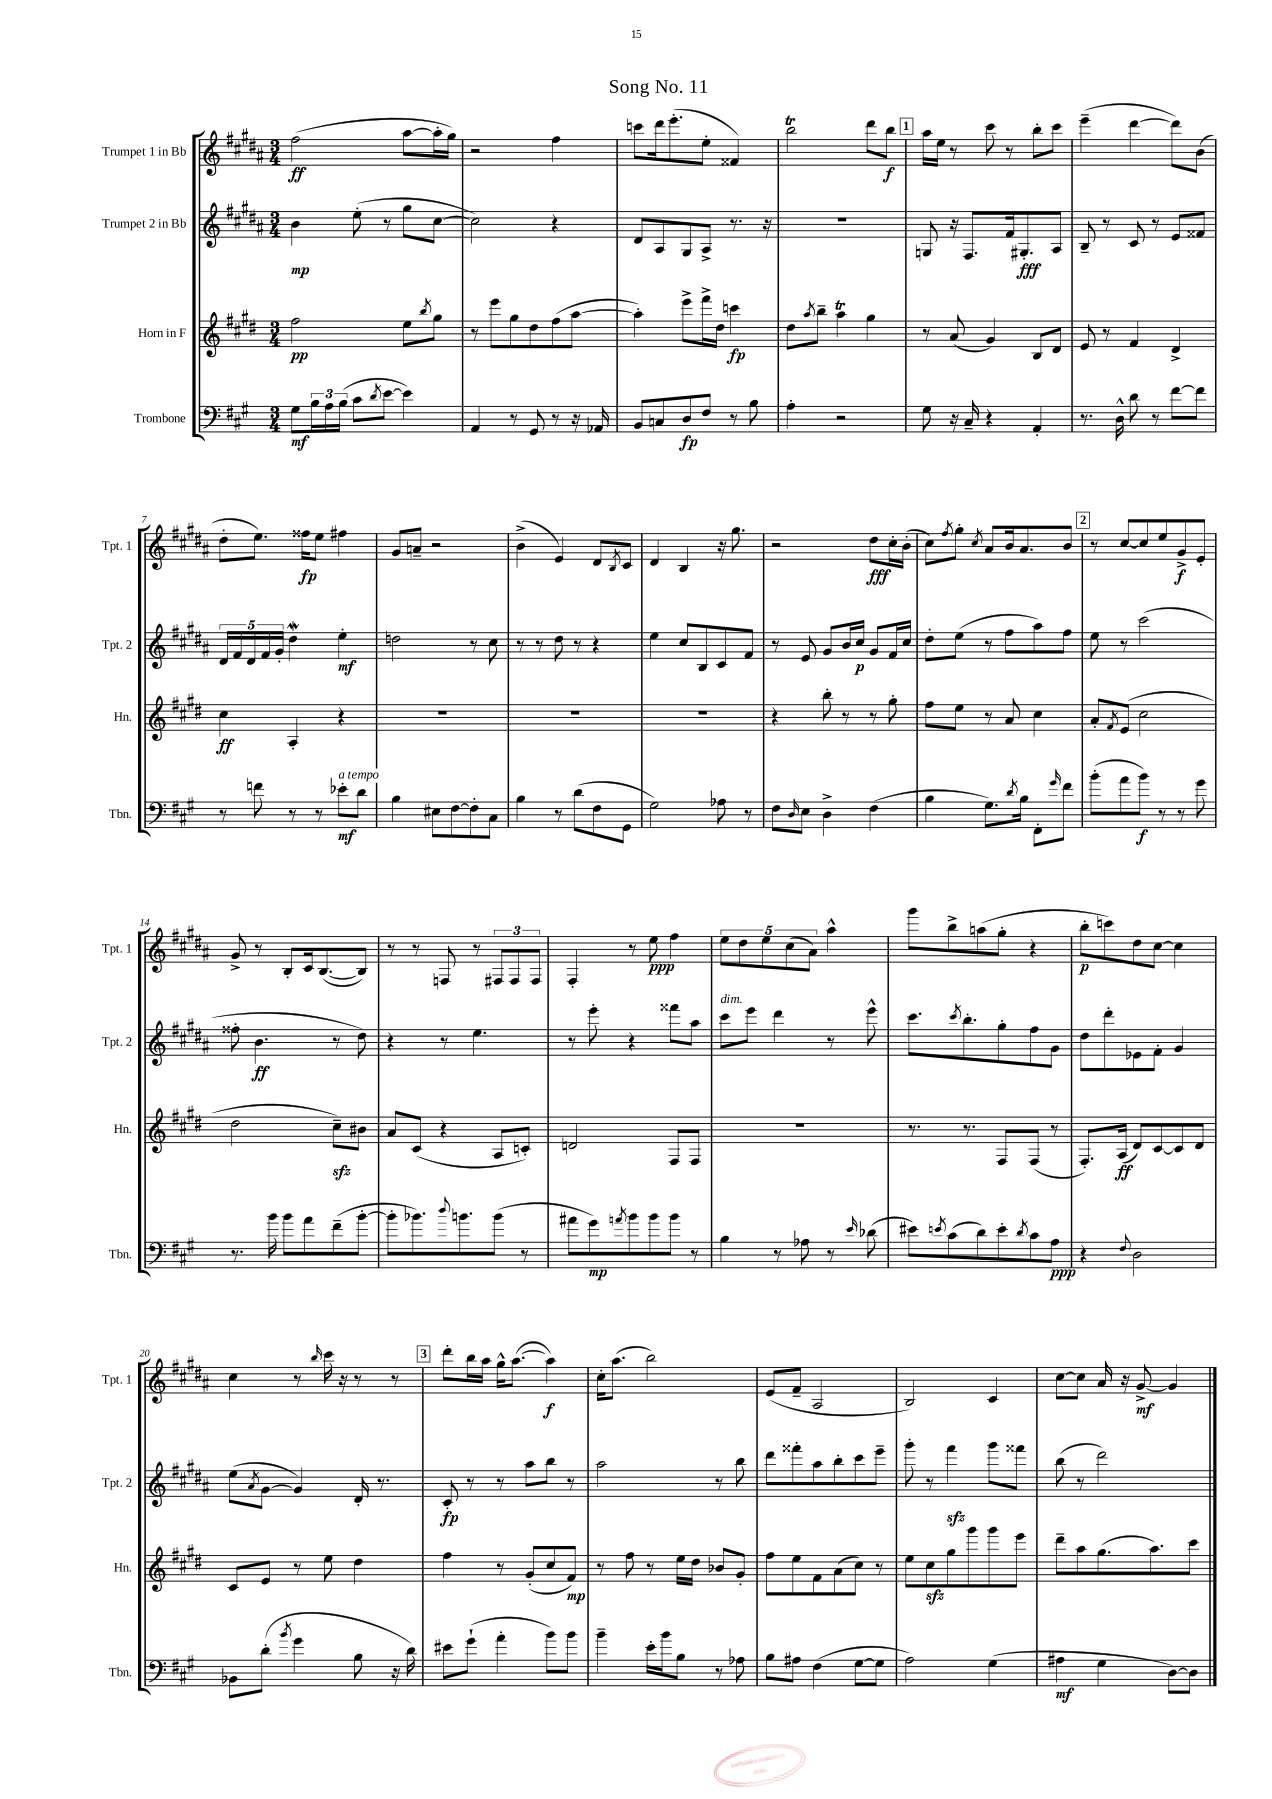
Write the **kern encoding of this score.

**kern	**kern	**kern	**kern
*staff4	*staff3	*staff2	*staff1
*clefF4	*clefG2	*clefG2	*clefG2
*k[f#c#g#]	*k[f#c#g#d#]	*k[f#c#g#d#a#]	*k[f#c#g#d#a#]
*M3/4	*M3/4	*M3/4	*M3/4
8G#\L	2ff#\	4b\	(2ff#\
24B\L	.	.	.
24A\	.	.	.
(24B\JJ	.	.	.
8c#\L	.	(8ee'\	.
8qd/	.	.	.
[8e\J	.	8r	.
4e\])	8ee\L	8gg#\L	[8aa#\L
.	8qbb/	.	.
.	8gg#\J	[8cc#\J	16aa#'\]L
.	.	.	16gg#\JJ)
=	=	=	=
4AA/	8r	2cc#\])	2r
.	8eee\L	.	.
8r	8gg#\	.	.
8GG#/	8dd#\	.	.
8r	(8ff#\	4r	4ff#\
16r	[8aa\J	.	.
16AA-/	.	.	.
=	=	=	=
8BB/L	4aa'\])	8d#/L	8ccc\L
8C/	.	8A#/	16ddd#\k
.	.	.	(8.eee'\
8D/	8eee^\L	8G#/	.
8F#/J	16fff#^\L	8A#^/J	8ee'\J
.	16dd#\JJ	.	.
8r	4ccc\	8.r	4f##/)
8B\	.	.	.
.	.	16r	.
=	=	=	=
4A'\	8dd#\L	2.r	2bb\
.	8qaa/	.	.
.	8bb~\J	.	.
2r	4aa\	.	.
.	4gg#\	.	8ddd#\L
.	.	.	8bb\J
=	=	=	=
8G#\	8r	8G/	16aa#\LL
.	.	.	16ee\JJ
16r	(8a/	16r	8r
16C#~/	.	8.F#/L	.
4r	4g#/)	.	8ccc#\
.	.	16f#/k	8r
.	.	8.G#'/	.
4AA'/	8B/L	.	8bb'\L
.	8d#/J	8A#/J	8ccc#\J
=	=	=	=
8.r	8e/	8B~/	(4eee~\
.	8r	8r	.
16D^^\	.	.	.
8d\	4f#/	8c#/	[4ddd#\
8r	.	8r	.
[8f#\L	4d#^/	8e/L	8ddd#\]L)
8f#\]J	.	8f##/J	(8b\J
=	=	=	=
8r	4cc#\	20d#/LL	8dd#'\L
.	.	20f#/	.
.	.	20d#/	.
8f\	.	.	8.ee\J)
.	.	20f#/	.
.	.	20g#'/JJ	.
8r	4A'/	4dd#\	.
.	.	.	16ff##\LK
8r	.	.	8ee\J
8e-'\L	4r	4ee'\	4ff#\
8d\J	.	.	.
=	=	=	=
4B\	2.r	2dd\	8g#/L
.	.	.	8a~/J
8E#\L	.	.	2r
[8F#\	.	.	.
8F#'\]	.	8r	.
8C#\J	.	8cc#\	.
=	=	=	=
4B\	2.r	8r	(4b^\
.	.	8r	.
8r	.	8dd#\	4e/)
(8d\L	.	8r	.
8F#\	.	4r	8d#/L
.	.	.	8qB/
8GG#\J	.	.	8c#/J
=	=	=	=
2G#\)	2.r	4ee\	4d#/
.	.	8cc#/L	4B/
.	.	8B/	.
8A-\	.	8c#/	16r
.	.	.	8.gg#\
8r	.	8f#/J	.
=	=	=	=
8F#\L	4r	8r	2r
16qqD/	.	.	.
8E\J	.	8e/	.
4D^\	8bb'\	8g#/L	.
.	8r	16b/L	.
.	.	16cc#/JJ	.
(4F#\	8r	8g#/L	8dd#\L
.	8gg#'\	16f#/L	16cc#'\L
.	.	16cc#/JJ	(16b'\JJ
=	=	=	=
4B\	8ff#\L	8dd#'\L	8cc#\L)
.	.	.	8qff#/
.	8ee\J	(8ee\J	8gg#'\J
.	.	.	8qcc#/
8.G#\L)	8r	8r	8a#/L
.	8a/	8ff#\L	16b/k
8qd/	.	.	.
16B\Jk	.	.	8.a#/
8FF#'\L	4cc#\	8aa#\)	.
16qqg#/	.	.	.
8f#\J	.	8ff#\J	8b/J
=	=	=	=
(8b'\L	8a'/L	8ee\	8r
.	8qf#/	.	.
8a\	(8e/J	8r	[8cc#/L
8b\J)	2cc#\	(2ccc#\	8cc#/]
8r	.	.	8ee/
8r	.	.	8g#^/
8g#\	.	.	8e'/J
=	=	=	=
8.r	2dd#\	8ff##'\	8g#^/
.	.	4.b\	8r
16b\	.	.	.
8b\L	.	.	8B'/L
8a\	.	.	16c#/k
.	.	.	([8.B/
(8f#~\	8cc#~\L)	8r	.
[8b'\J	8b#\J	8dd#\)	8B/]J)
=	=	=	=
8b'\]L	8a/L	4r	8r
8.b-\)	(8c#/J	.	8r
.	4r	8r	8F/
8qqdd/	.	.	.
8.b\	.	.	.
.	.	4.ee\	8r
(8b\J	8A/L	.	12F#/L
.	.	.	12F#/
8r	8c'/J)	.	.
.	.	.	12F#/J
=	=	=	=
8a#\L	2d/	8r	4F#'/
8g#\)	.	8eee'\	.
8qa/	.	.	.
8b\	.	4r	8r
8b\	.	.	8ee\
8b\J	8F#/L	8fff##\L	4ff#\
8r	8F#/J	8aa#\J	.
=	=	=	=
4B\	2.r	8ccc#\L	10ee\L
.	.	.	10dd#\
.	.	8eee\J	.
.	.	.	10ee\
8r	.	4ddd#\	.
.	.	.	(10cc#\
8A-\	.	.	.
.	.	.	10a#\J)
8r	.	8r	4aa#^^\
16qqe/	.	.	.
(8d-\	.	8eee^^\	.
=	=	=	=
8e#\L)	8.r	8.ccc#\L	8ggg#\L
8qe/	.	.	.
(8c#\	.	.	8bb^\
.	.	8qccc#/	.
.	8.r	8.bb'\	.
8d\)	.	.	(8aa\
8e'\	8F#/L	8gg#'\	8gg#'\J
8qd/	.	.	.
8c#\	(8F#/J	8ff#\	4r
8A\J	8r	8g#\J	.
=	=	=	=
4r	8.F#'/L)	8dd#\L	8bb'\L
.	.	8ddd#'\	8ccc\)
.	(16A/Jk	.	.
8qqF#/	.	.	.
2D\	8d#/L)	8e-\	8dd#\
.	[8c#/	8f#'\J	[8cc#\J
.	8c#/]	4g#/	4cc#\]
.	8d#/J	.	.
=	=	=	=
8BB-\L	8c#/L	(8ee\L	4cc#\
.	.	8qa#/	.
(8d'\J	8e/J	[8g#\J	.
8qb/	.	.	.
4g#\	8r	4g#/])	8r
.	.	.	16qqbb/
.	8ee\	.	16ccc#\
.	.	.	16r
8B\	4dd#\	16d#'/	8r
.	.	8.r	.
16r	.	.	8r
16d\)	.	.	.
=	=	=	=
8e#\L	4ff#\	8c#'/	8ddd#'\L
(8g#`\J	.	8r	16bb\L
.	.	.	16aa#\JJ
4a'\	8r	8r	16gg#^^\LK
.	.	.	([8.aa#\J
.	(8g#'/L	8aa#\L	.
8b\L)	8cc#/	8bb\J	4aa#\])
8b\J	8f#/J)	8r	.
=	=	=	=
4b~\	8r	2aa#\	16cc#'\LK
.	.	.	(8.aa#\J
.	8ff#\	.	.
16e'\LL	8r	.	2bb\)
16b\J	.	.	.
8B\J	16ee\LL	.	.
.	16dd#\JJ	.	.
8r	8b-/L	8r	.
8A-\	8g#'/J	8bb\	.
=	=	=	=
8B\L	8ff#\L	8ddd#\L	(8e/L
8A#\J	8ee\	8fff##'\	8f#~/J
(4F#\	8f#\	8aa#\	2A#/
.	(8a\	8bb'\	.
[8G#\L	8cc#\J)	8ccc#\	.
8G#\]J	8r	8eee~\J	.
=	=	=	=
2A\)	8ee\L	8ggg#'\	2B/)
.	8cc#\	8r	.
.	8gg#\	4fff#\	.
.	8ggg#\	.	.
(4G#\	8ggg#\	8ggg#\L	4c#/
.	8eee\J	8fff##\J	.
=	=	=	=
4A#\	8ddd#~\L	(8bb\	[8cc#\L
.	8aa\	8r	8cc#\]J
4G#\	(8.gg#\	2ddd#\)	16a#/
.	.	.	16r
.	.	.	[8g#^/
.	8.aa\)	.	.
[8D\L)	.	.	4g#/]
8D\]J	8ccc#\J	.	.
==	==	==	==
*-	*-	*-	*-
